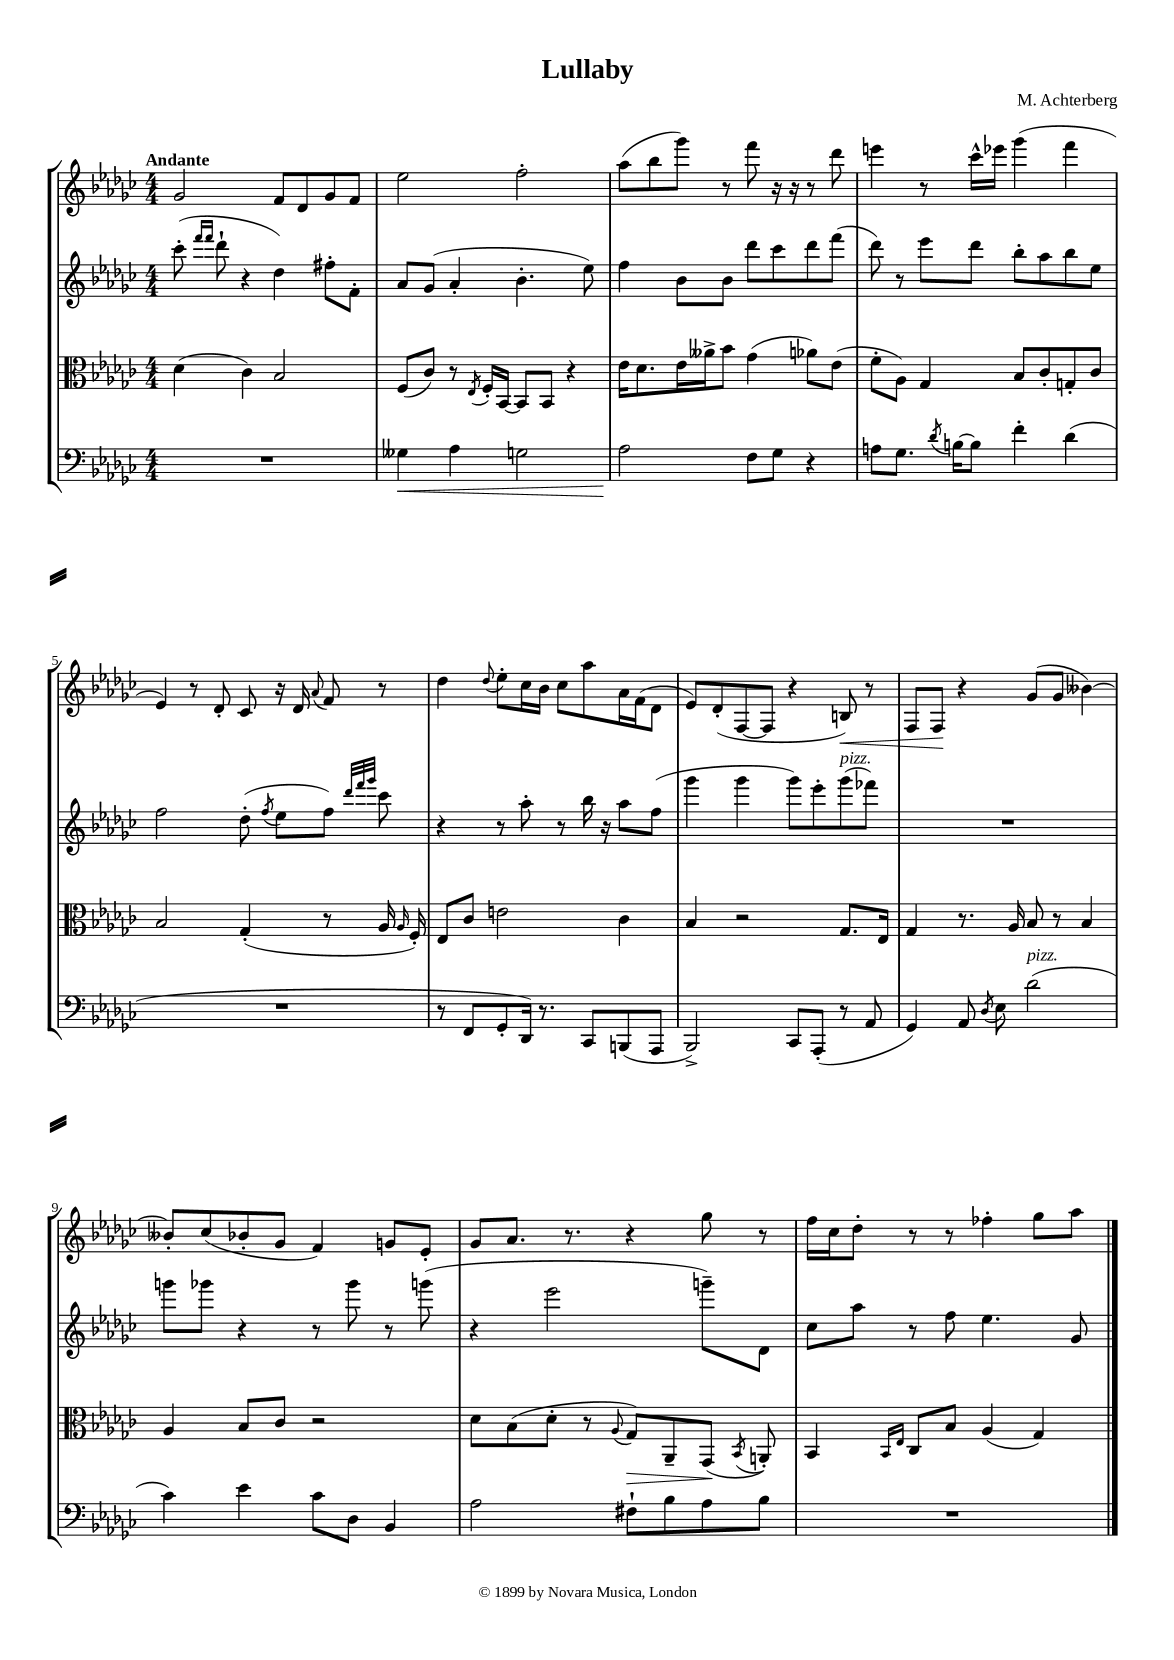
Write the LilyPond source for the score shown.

\header { title = "Lullaby" composer = "M. Achterberg" }
<<
\new StaffGroup <<
\new Staff = "s0" {
    \clef treble \key ges \major \numericTimeSignature \time 4/4 \tempo "Andante"
    \autoBeamOff ges'2 f'8[ des'8 ges'8 f'8] |
    ees''2 f''2-. |
    aes''8[( bes''8 ges'''8]) r8 f'''8 r16 r16 r8 des'''8 |
    e'''4 r8 ces'''16[-^ ees'''16] ges'''4( f'''4 |
    ees'4) r8 des'8-. ces'8 r16 des'16 \appoggiatura { aes'8 } f'8 r8 |
    des''4 \appoggiatura { des''8 } ees''8[-. ces''16 bes'16] ces''8[ aes''8 aes'16 f'16( des'8] |
    ees'8[) des'8-.( f8~ f8] r4 b8\<) r8 |
    f8[ f8]\! r4 ges'8[( ges'8] beses'4~) |
    beses'8[-. ces''8( bes'8-. ges'8] f'4) g'8[ ees'8]-. |
    ges'8[ aes'8.] r8. r4 ges''8 r8 |
    f''16[ ces''16 des''8]-. r8 r8 fes''4-. ges''8[ aes''8] \bar "|." |
}
\new Staff = "s1" {
    \clef treble \key ges \major \numericTimeSignature \time 4/4
    \autoBeamOff ces'''8-.( \grace { f'''16[ f'''16] } des'''8-! r4 des''4) fis''8[-. f'8]-. |
    aes'8[ ges'8]( aes'4-. bes'4.-. ees''8) |
    f''4 bes'8[ bes'8] des'''8[ ces'''8 des'''8 f'''8]( |
    des'''8) r8 ees'''8[ des'''8] bes''8[-. aes''8 bes''8 ees''8] |
    f''2 des''8-.( \acciaccatura { f''8 } ees''8[ f''8]) \grace { des'''32[ f'''32 ges'''32] } ces'''8 |
    r4 r8 aes''8-. r8 bes''16 r16 aes''8[ f''8]( |
    ges'''4 ges'''4 ges'''8[) ees'''8-. ges'''8^\markup { \italic "pizz." }( fes'''8]) |
    R1 |
    g'''8[ ges'''8] r4 r8 ges'''8 r8 g'''8( |
    r4 ees'''2 g'''8[--) des'8] |
    ces''8[ aes''8] r8 f''8 ees''4. ges'8 \bar "|." |
}
\new Staff = "s2" {
    \clef alto \key ges \major \numericTimeSignature \time 4/4
    \autoBeamOff des'4( ces'4) bes2 |
    f8[( ces'8]) r8 \acciaccatura { ees8 } f16[-. bes,16]~ bes,8[ bes,8] r4 |
    ees'16[ des'8. ees'16 aeses'16-> bes'8] ges'4( aes'8[) ees'8]( |
    f'8[-. aes8]) ges4 bes8[ ces'8-. g8-. ces'8] |
    bes2 ges4-.( r8 aes16 \grace { aes16 } f16-.) |
    ees8[ ces'8] e'2 ces'4 |
    bes4 r2 ges8.[ ees16] |
    ges4 r8. aes16 bes8 r8 bes4 |
    aes4 bes8[ ces'8] r2 |
    des'8[ bes8( des'8]-. r8 \appoggiatura { aes8 } ges8[\>) aes,8-- ges,8]\!( \acciaccatura { bes,8 } a,8-.) |
    bes,4 \grace { bes,16[ ees16] } ces8[ bes8] aes4( ges4) \bar "|." |
}
\new Staff = "s3" {
    \clef bass \key ges \major \numericTimeSignature \time 4/4
    \autoBeamOff R1 |
    geses4\< aes4 g2 |
    aes2\! f8[ ges8] r4 |
    a8[ ges8.] \acciaccatura { des'8 } b16[~ b8] f'4-. des'4( |
    R1 |
    r8 f,8[ ges,8-. des,16]) r8. ces,8[ b,,8( aes,,8] |
    bes,,2->) ces,8[ aes,,8]-.( r8 aes,8 |
    ges,4) aes,8 \acciaccatura { des8 } ees8 des'2^\markup { \italic "pizz." }( |
    ces'4) ees'4 ces'8[ des8] bes,4 |
    aes2 fis8[-! bes8 aes8 bes8] |
    R1 \bar "|." |
}
>>
>>
